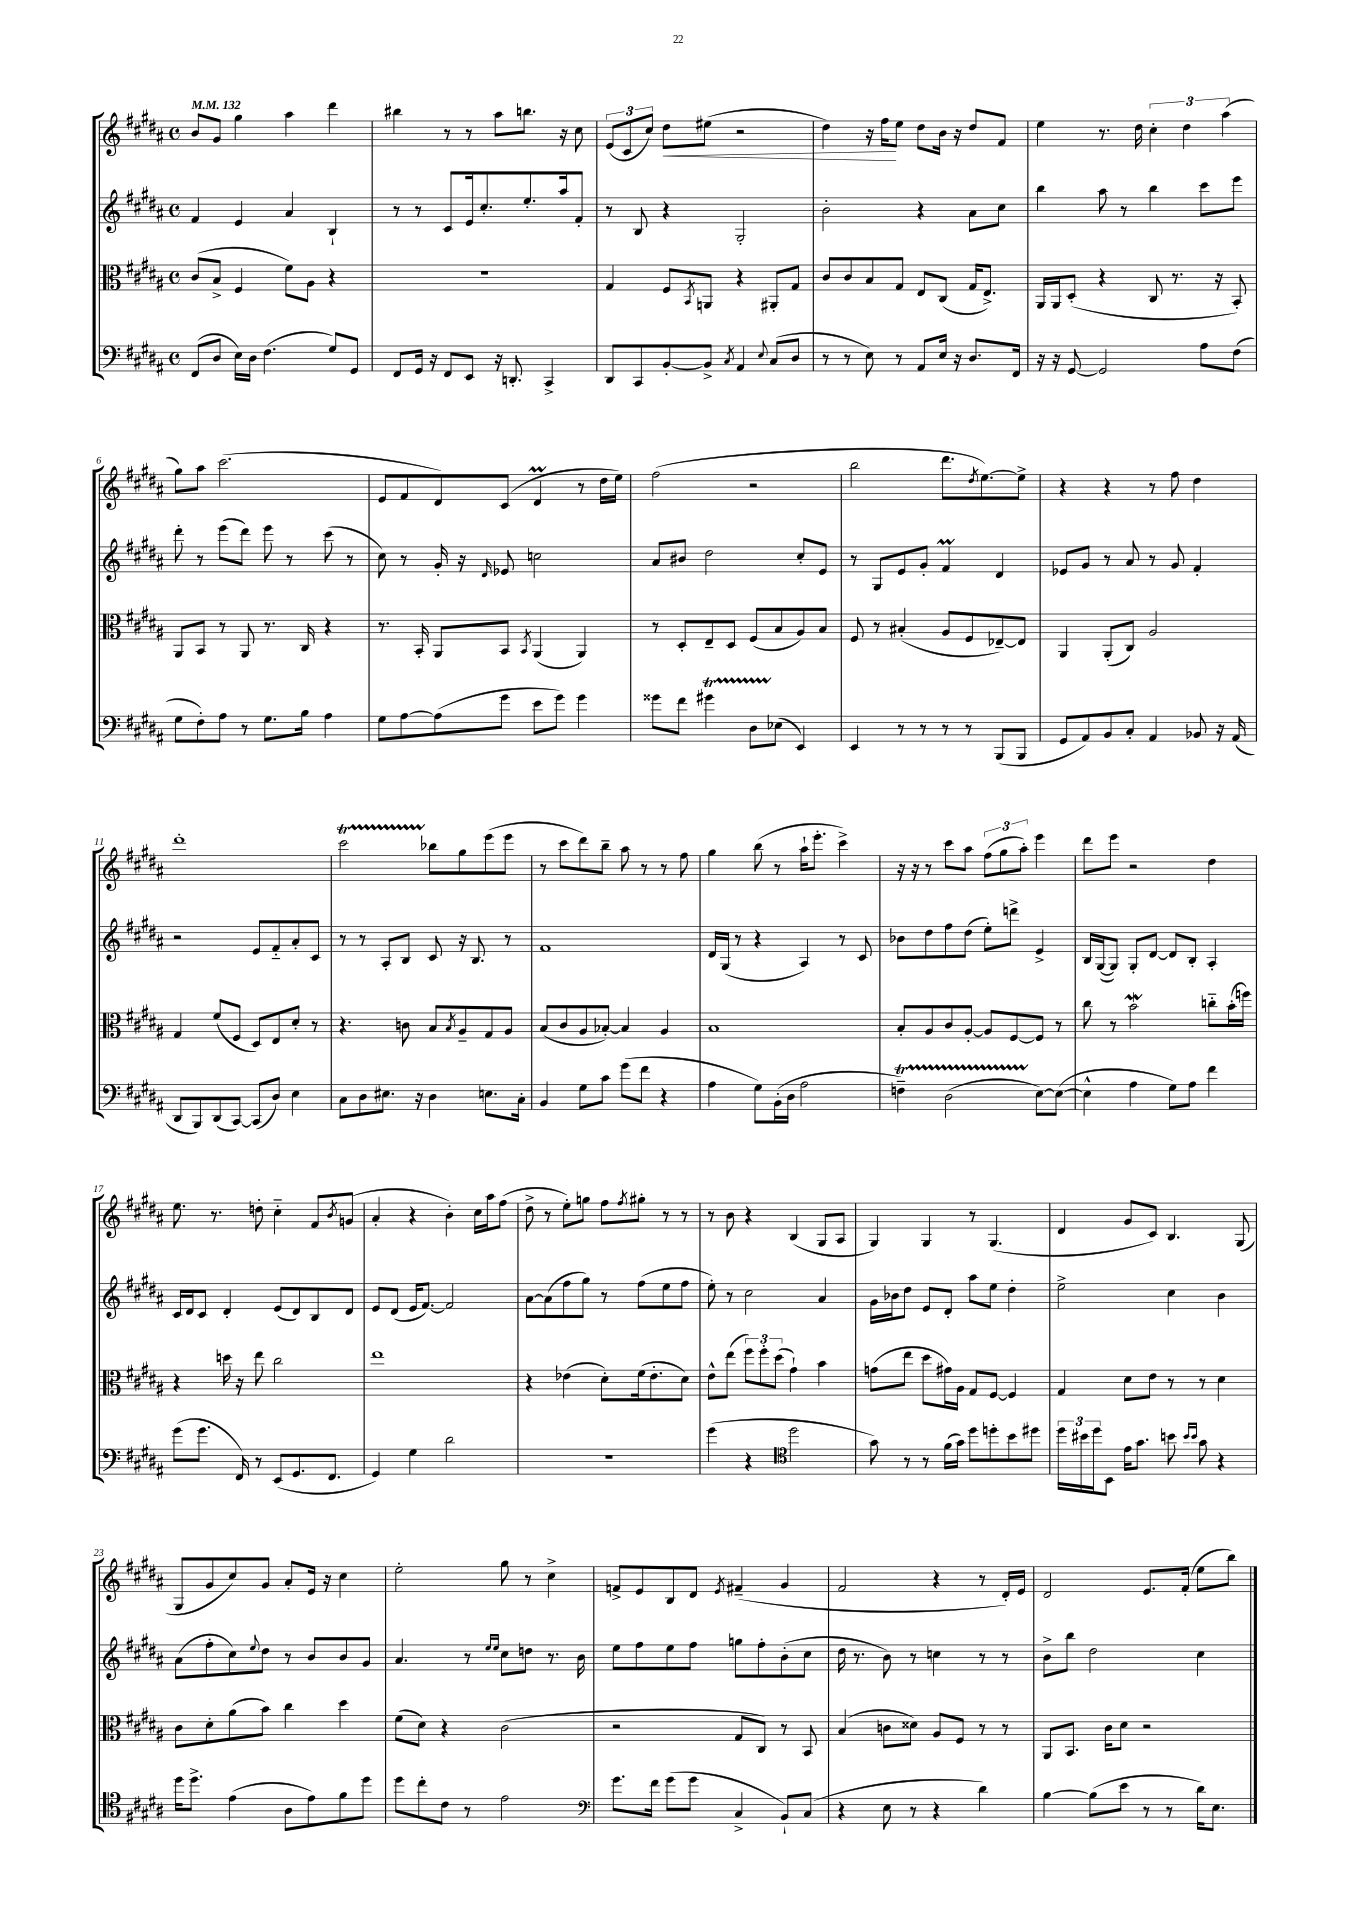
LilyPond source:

<<
\new StaffGroup <<
\new Staff = "s0" {
    \clef treble \key b \major \defaultTimeSignature \time 4/4 \tempo 4 = 132
    b'8 gis'8 gis''4 ais''4 dis'''4 |
    bis''4 r8 r8 ais''8 b''8. r16 cis''8 |
    \tuplet 3/2 { e'8( cis'8 cis''8) } dis''8\< eis''8( r2 |
    dis''4) r16 fis''16\! e''8 dis''8 b'16 r16 dis''8 fis'8 |
    e''4 r8. dis''16 \tuplet 3/2 { cis''4-. dis''4 ais''4( } |
    gis''8) ais''8 cis'''2.( |
    e'8 fis'8 dis'8) cis'8( dis'4\prall r8 dis''16 e''16) |
    fis''2( r2 |
    b''2 dis'''8. \acciaccatura { dis''8 } e''8.~) e''8-> |
    r4 r4 r8 fis''8 dis''4 |
    dis'''1-. |
    cis'''2\startTrillSpan bes''8\stopTrillSpan gis''8 e'''8( e'''8 |
    r8 cis'''8 dis'''8) b''8-- ais''8 r8 r8 fis''8 |
    gis''4 b''8( r8 ais''16-! e'''8.-. cis'''4->) |
    r16 r16 r8 cis'''8 ais''8 \tuplet 3/2 { fis''8( gis''8 ais''8-.) } e'''4 |
    dis'''8 e'''8 r2 dis''4 |
    e''8. r8. d''8-. cis''4-_ fis'8 \acciaccatura { b'8 } g'8( |
    ais'4-. r4 b'4-.) cis''16 ais''16 fis''8( |
    dis''8-> r8 e''8-.) g''8 fis''8 \acciaccatura { fis''8 } gis''8-. r8 r8 |
    r8 b'8 r4 b4( gis8 ais8 |
    gis4) gis4 r8 gis4.( |
    dis'4 gis'8 cis'8) b4. gis8( |
    gis8 gis'8 cis''8) gis'8 ais'8-. e'16 r16 cis''4 |
    e''2-. gis''8 r8 cis''4-> |
    f'8-> e'8 b8 dis'8 \acciaccatura { e'8 } fis'4--( gis'4 |
    fis'2 r4 r8 dis'16-.) e'16 |
    dis'2 e'8. fis'16-.( e''8 b''8) \bar "|." |
}
\new Staff = "s1" {
    \clef treble \key b \major \defaultTimeSignature \time 4/4
    fis'4 e'4 ais'4 b4-! |
    r8 r8 cis'8 e'16 cis''8.-. e''8.-. ais''16 fis'8-. |
    r8 b8 r4 gis2-. |
    b'2-. r4 ais'8 cis''8 |
    b''4 ais''8 r8 b''4 cis'''8 e'''8 |
    dis'''8-. r8 e'''8( dis'''8) e'''8 r8 cis'''8( r8 |
    cis''8) r8 gis'16-. r16 \grace { dis'16 } ees'8 c''2 |
    ais'8 bis'8 dis''2 cis''8-. e'8 |
    r8 gis8 e'8 gis'8-. fis'4\prall dis'4 |
    ees'8 gis'8 r8 ais'8 r8 gis'8 fis'4-. |
    r2 e'8 fis'8-_ ais'8-. cis'8 |
    r8 r8 ais8-. b8 cis'8 r16 b8. r8 |
    fis'1 |
    dis'16 gis16( r8 r4 ais4) r8 cis'8 |
    bes'8 dis''8 fis''8 dis''8( e''8-.) d'''8-> e'4-> |
    b16 gis16~( gis8) gis8-. dis'8~ dis'8 b8-. ais4-. |
    cis'16 dis'16 cis'8 dis'4-. e'8( dis'8) b8 dis'8 |
    e'8 dis'8( e'16 fis'8.~) fis'2 |
    ais'8~ ais'8( fis''8 gis''8) r8 fis''8( e''8 fis''8 |
    e''8-.) r8 cis''2 ais'4 |
    gis'16 bes'16 dis''8 e'8 dis'8-. ais''8 e''8 dis''4-. |
    e''2-> cis''4 b'4 |
    ais'8( fis''8-. cis''8) \appoggiatura { e''8 } dis''8 r8 b'8 b'8 gis'8 |
    ais'4. r8 \grace { e''16 e''16 } cis''8 d''8 r8. b'16 |
    e''8 fis''8 e''8 fis''8 g''8 fis''8-. b'8-.( cis''8 |
    dis''16 r8. b'8) r8 c''4 r8 r8 |
    b'8-> b''8 dis''2 cis''4 \bar "|." |
}
\new Staff = "s2" {
    \clef alto \key b \major \defaultTimeSignature \time 4/4
    cis'8( b8-> fis4 fis'8) ais8 r4 |
    R1 |
    gis4 fis8 \acciaccatura { b,8 } a,8 r4 ais,8-. gis8 |
    cis'8 cis'8 b8 gis8 e8 cis8( gis16 e8.->) |
    ais,16 ais,16 dis8-.( r4 cis8 r8. r16 b,8-.) |
    ais,8 b,8 r8 ais,8 r8. cis16 r4 |
    r8. b,16-. ais,8 b,8 \acciaccatura { b,8 } ais,4( ais,4) |
    r8 dis8-. e8-- dis8 fis8( b8 ais8) b8 |
    fis8 r8 bis4-.( ais8 fis8 ees8~--) ees8 |
    ais,4 ais,8-.( cis8) ais2 |
    gis4 fis'8( fis8 dis8) e8 dis'8-. r8 |
    r4. c'8 b8 \acciaccatura { b8 } ais8-- gis8 ais8 |
    b8( cis'8 ais8 bes8~-.) bes4 ais4 |
    b1 |
    b8-. ais8 cis'8 ais8~-. ais8 fis8~ fis8 r8 |
    cis''8 r8 b'2\mordent c''8-_ b'16-.( f''16) |
    r4 d''16 r16 e''8 cis''2 |
    e''1 |
    r4 ees'4( dis'8-.) fis'16( ees'8.-. dis'8) |
    e'8-^ e''8( \tuplet 3/2 { fis''8) fis''8-. dis''8( } gis'4-!) b'4 |
    g'8( e''8 dis''8 gis'16) ais16 gis8 fis8~ fis4 |
    gis4 dis'8 e'8 r8 r8 dis'4 |
    cis'8 dis'8-. ais'8( b'8) cis''4 dis''4 |
    fis'8( dis'8) r4 cis'2( |
    r2 gis8 cis8) r8 b,8 |
    b4( c'8 disis'8) ais8 fis8 r8 r8 |
    ais,8 b,8. cis'16 dis'8 r2 \bar "|." |
}
\new Staff = "s3" {
    \clef bass \key b \major \defaultTimeSignature \time 4/4
    fis,8( dis8 e16) dis16 fis4.( gis8) gis,8 |
    fis,8 gis,16 r16 fis,8 e,8 r16 d,8.-. cis,4-> |
    dis,8 cis,8 b,8~-. b,8-> \acciaccatura { cis8 } ais,4 \appoggiatura { e8 } cis8( dis8 |
    r8 r8 e8) r8 ais,8 e16 r16 dis8. fis,16 |
    r16 r16 gis,8~ gis,2 ais8 fis8( |
    gis8 fis8-.) ais8 r8 gis8. b16 ais4 |
    gis8 ais8~ ais8( gis'8 e'8 gis'8) gis'4 |
    gisis'8 fis'8 gis'4\startTrillSpan dis8 ees8\stopTrillSpan( e,4) |
    e,4 r8 r8 r8 r8 b,,8( b,,8 |
    gis,8 ais,8) b,8 cis8-. ais,4 bes,8 r16 ais,16( |
    dis,8 b,,8) dis,8( cis,8~) cis,8( dis8) e4 |
    cis8 dis8 eis8. r16 dis4 e8. cis16-. |
    b,4 gis8 cis'8 gis'8( fis'8 r4 |
    ais4 gis8) b,16-.( dis16 ais2 |
    f4--\startTrillSpan) dis2( e8~\stopTrillSpan) e8~( |
    e4-^ ais4 gis8) ais8 fis'4 |
    gis'8( gis'8. fis,16) r8 e,8( gis,8. fis,8. |
    gis,4) gis4 dis'2 |
    R1 |
    gis'4( r4 \clef tenor dis''2 |
    gis'8) r8 r8 fis'16( gis'16) dis''8 d''8-. b'8 dis''8 |
    \tuplet 3/2 { dis''16 bis'16 dis''16 } b,8 e'16 gis'8. b'8 \grace { b'16 b'16 } gis'8 r4 |
    dis''16 dis''8.-> e'4( ais8 e'8) fis'8 dis''8 |
    dis''8 cis''8-. cis'8 r8 e'2 |
    \clef bass gis'8. fis'16 gis'8( gis'8 cis4-> b,8-!) cis8( |
    r4 e8 r8 r4 dis'4) |
    b4~ b8( e'8 r8 r8 dis'16) e8. \bar "|." |
}
>>
>>
